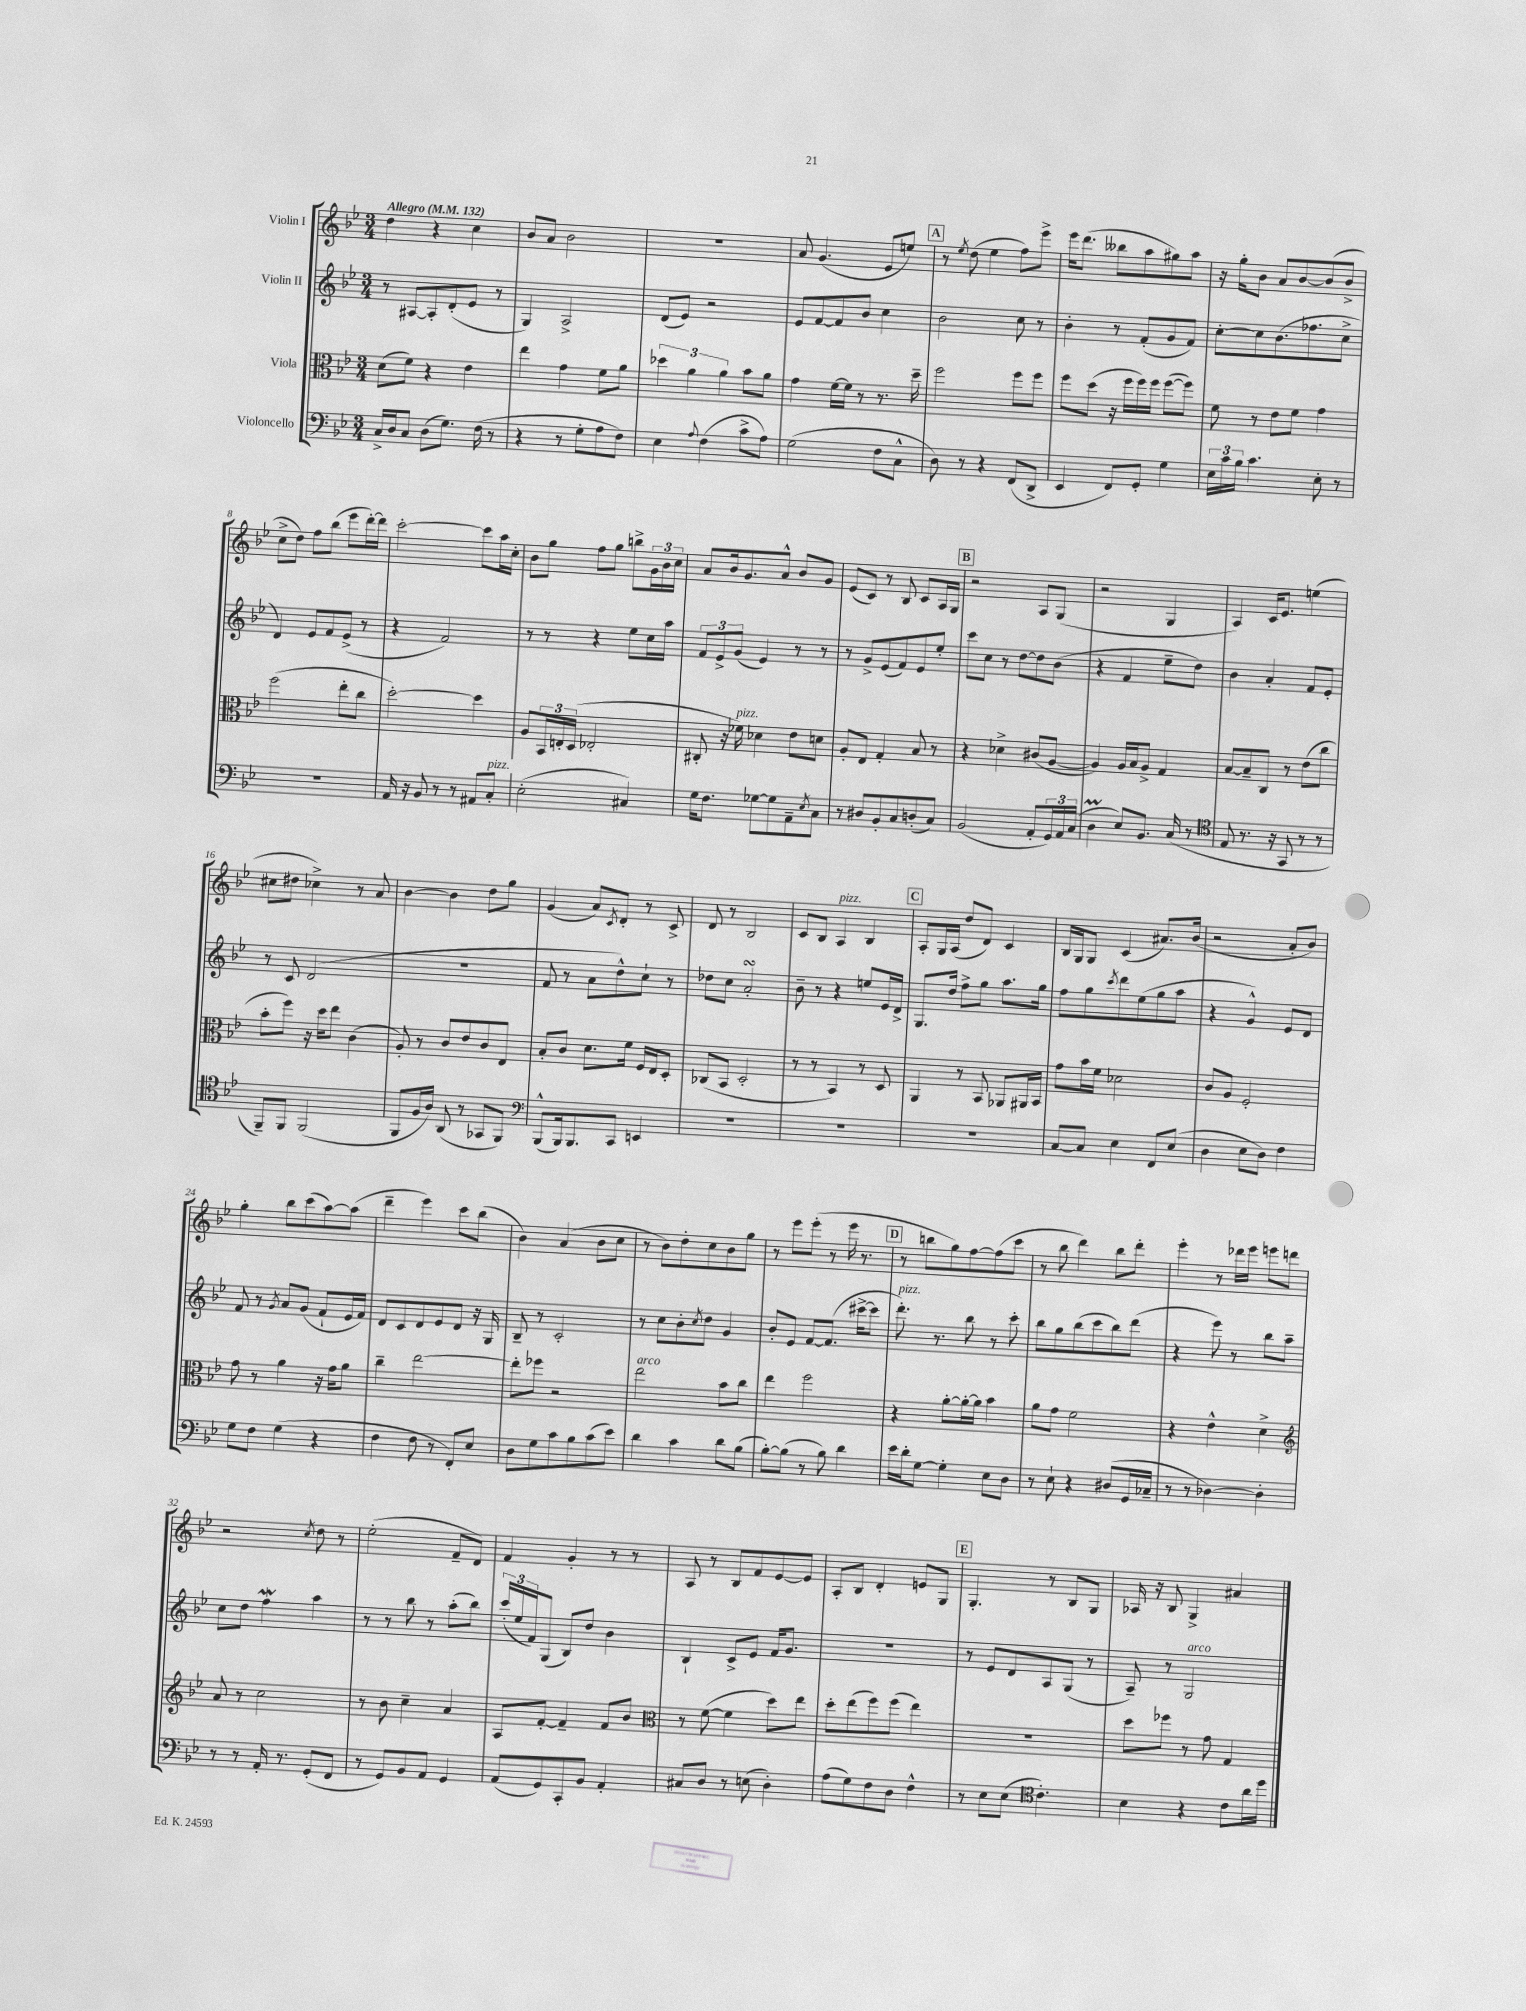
<<
\new StaffGroup <<
\new Staff = "s0" \with { instrumentName = "Violin I" } {
    \clef treble \key bes \major \numericTimeSignature \time 3/4 \tempo "Allegro" 4 = 132
    d''4 r4 c''4 |
    bes'8 a'8 bes'2 |
    R2. |
    a'8 g'4.( ees'8 e''8) |
    \mark \markup { \box "A" } r8 \acciaccatura { ees''8 } d''8( ees''4 f''8) ees'''8-> |
    ees'''16 d'''8.( beses''8 a''8 gis''8) a''8 |
    r16 g''16-. bes'8 a'8 bes'8~ bes'8( bes'8-> |
    c''8-> d''8) f''8 bes''8( ees'''8 d'''16~-.) d'''16 |
    c'''2~-. c'''8 a''16 c''16-. |
    bes'8 g''8 f''8 g''8 b''8-> \tuplet 3/2 { g'16 bes'16 c''16 } |
    a'8 bes'16 g'8. a'8-^ bes'8 g'8 |
    ees'8( c'8) r8 bes8 c'8 a16 g16 |
    \mark \markup { \box "B" } r2 a8 g8( |
    r2 g4 |
    a4) c'16 ees'8. e''4( |
    cis''8 dis''8 ces''4->) r8 a'8 |
    bes'4~ bes'4 d''8 g''8 |
    g'4( a'8) \acciaccatura { c'8 } d'8-. r8 c'8-> |
    d'8 r8 bes2 |
    c'8 bes8 a4^\markup { \italic "pizz." } bes4 |
    \mark \markup { \box "C" } a8-. g16 a16( d''8 d'8) c'4 |
    bes16 g16 g8 c'4( ais'8.) bes'16( |
    r2 a'8-. bes'8) |
    g''4-. bes''8 c'''8( a''8~) a''8( |
    d'''4-- ees'''4) c'''8 bes''8( |
    bes'4) a'4( bes'8 c''8 |
    r8 bes'8) d''8-. c''8 bes'8 g''8 |
    r8 ees'''8 ees'''8-.( r8 ees'''16 r8. |
    \mark \markup { \box "D" } r8 b''8 g''8) f''8~ f''8( c'''8 |
    r8 bes''8 d'''4) bes''8 d'''8-. |
    ees'''4-. r8 des'''16 ees'''16 e'''8 d'''8 |
    r2 \acciaccatura { c''8 } d''8 r8 |
    ees''2-.( f'8-- d'8) |
    f'4 g'4-. r8 r8 |
    a8 r8 bes8 f'8 ees'8~ ees'8 |
    a8-. bes8 d'4-. e'8 g8 |
    \mark \markup { \box "E" } g4.-. r8 bes8 g8 |
    aes16 r16 bes8 g4-> ais'4 \bar "|." |
}
\new Staff = "s1" \with { instrumentName = "Violin II" } {
    \clef treble \key bes \major \numericTimeSignature \time 3/4
    r8 ais8~ ais8-. d'8-.( ees'8 r8 |
    g4) a2-> |
    d'8( ees'8) r2 |
    ees'8 f'8~ f'8 bes'8 c''4 |
    \mark \markup { \box "A" } bes'2 c''8 r8 |
    bes'4-. r8 f'8-.( g'8 f'8) |
    c''8~-. c''8 bes'8.( fes''8. c''8-> |
    d'4) ees'8 f'8 ees'8->( r8 |
    r4 f'2) |
    r8 r8 r4 ees''8 c''16 a''16 |
    \tuplet 3/2 { f'8 ees'8-> g'8( } ees'4) r8 r8 |
    r8 g'8-> ees'8( f'8) ees'8 ees''8-. |
    \mark \markup { \box "B" } c'''8 c''8 r8 d''8~ d''8 bes'8( |
    r4 f'4 ees''8-- d''8) |
    bes'4 a'4-. f'8 ees'8-. |
    r8 c'8 d'2( |
    R2. |
    f'8 r8 a'8 d''8-^) c''8-! r8 |
    des''8 c''8 a'2-.\turn |
    bes'8-- r8 r4 e''8 ees'16 d'16-> |
    \mark \markup { \box "C" } g8. d''16 f''8-> g''8 a''8. g''16 |
    f''8 g''8 \acciaccatura { c'''8 } d'''8 ees''8( g''8 a''8 |
    r4 g'4-^) ees'8 d'8 |
    f'8 r8 \acciaccatura { g'8 } a'8 g'8( f'8-! ees'16 f'16) |
    d'8 c'8 d'8 ees'8 d'8 r16 g16 |
    bes8-- r8 c'2-. |
    r8 c''8 bes'8-. \acciaccatura { c''8 } d''8 g'4 |
    bes'8-. ees'8 f'8~ f'8.( cis'''16~-> cis'''8 |
    \mark \markup { \box "D" } d'''8.-.^\markup { \italic "pizz." }) r8. bes''8 r8 c'''8-. |
    bes''8 g''8 bes''8( c'''8 bes''8) d'''8( |
    r4 ees'''8) r8 bes''8 a''8-- |
    c''8 d''8 f''4\mordent a''4 |
    r8 r8 bes''8 r8 a''8-.( bes''8) |
    \tuplet 3/2 { c'''16-.( ees''16 f'16) } g8( bes8) d''8 bes'4 |
    bes4-! c'8-> ees'8 f'16 g'8. |
    R2. |
    \mark \markup { \box "E" } r8 ees'8 d'8 a8 g8( r8 |
    a8--) r8 g2^\markup { \italic "arco" } \bar "|." |
}
\new Staff = "s2" \with { instrumentName = "Viola" } {
    \clef alto \key bes \major \numericTimeSignature \time 3/4
    d'8( f'8) r4 ees'4 |
    ees''4 g'4 f'8 a'8 |
    \tuplet 3/2 { des''4 a'4 a'4 } bes'8 a'8 |
    g'4 f'16~ f'16 r8 r8. d''16-- |
    \mark \markup { \box "A" } f''2 f''8 f''8 |
    f''8 d''8( r16 f''16 f''16) f''16 f''8~( f''8) |
    f'8 r8 ees'8 f'8 g'4 |
    f''2( ees''8-. c''8 |
    d''2~-.) d''4 |
    a8 \tuplet 3/2 { bes,16 e16-. d16( } ees2-. |
    cis8-. r16 fes'16^\markup { \italic "pizz." }) des'4 ees'8 d'8 |
    a8-. ees8 g4-. bes8 r8 |
    \mark \markup { \box "B" } r4 des'4-> cis'8( a8~ |
    a4) a16 bes16 a8-> g4 |
    bes8~ bes8-- c8 r8 ees'8( c''8 |
    bes'8-. f''8) r16 d''16 ees''8 c'4( |
    a8-.) r8 c'8 ees'8 c'8 ees8 |
    bes8-. c'8 d'8. f'16 f16 ees16 d8-. |
    ces8( bes,8 d2-. |
    r8 r8 bes,4) r8 d8 |
    \mark \markup { \box "C" } a,4 r8 bes,8 aes,8 ais,16 bes,16 |
    g'8 bes'16 f'16 des'2 |
    c'8 a8 f2-. |
    g'8 r8 a'4 r16 g'16 a'8 |
    c''4-- ees''2~ |
    ees''8-. fes''8 r2 |
    ees''2^\markup { \italic "arco" } bes'8 c''8 |
    ees''4 f''2 |
    \mark \markup { \box "D" } r4 a'8~-. a'16~-. a'16 bes'4 |
    a'8 g'8 f'2 |
    r4 ees'4-^ d'4-> |
    \clef treble a'8 r8 c''2 |
    r8 bes'8 c''4-- a'4 |
    a8 f'8~-. f'4-- f'8 bes'8 |
    \clef alto r8 f'8~( f'4 d''8) ees''8 |
    d''8-. ees''8( f''8) f''8( ees''4) |
    \mark \markup { \box "E" } R2. |
    d''8 fes''8 r8 g'8 g4 \bar "|." |
}
\new Staff = "s3" \with { instrumentName = "Violoncello" } {
    \clef bass \key bes \major \numericTimeSignature \time 3/4
    c16-> d16 c8 d8( g8.) f16( r8 |
    r4 r8 g8-. a8 f8) |
    ees4 \appoggiatura { a8 } f4( c'8-> a8) |
    g2( f8 c8-^ |
    \mark \markup { \box "A" } d8) r8 r4 f,8( d,8-> |
    ees,4 f,8) g,8-. g4 |
    \tuplet 3/2 { ees16 c'16 bes16 } c'4. ees8-. r8 |
    R2. |
    a,16 r16 bes,8 r8 r8 ais,8 c8-.^\markup { \italic "pizz." } |
    ees2-.( cis4) |
    g16 f8. ges8~ ges8 a,8-- \acciaccatura { ees8 } c8 |
    r8 dis8 bes,8-. c8 d8-.( c8) |
    \mark \markup { \box "B" } bes,2( a,8-. \tuplet 3/2 { g,16) a,16 c16( } |
    d4\prall ees8) bes,8. c16( r8 |
    \clef tenor ees8 r8. r16 g,8 r8 r8 |
    f,8--) f,8 f,2( |
    f,8 f16 a16) a,8( r8 ges,8 f,8) |
    \clef bass bes,,8-^( bes,,16) bes,,8. c,8 e,4 |
    R2. |
    R2. |
    \mark \markup { \box "C" } R2. |
    c8~ c8 ees4 f,8 ees8( |
    d4 ees8 d8) f4 |
    g8 f8 g4( r4 |
    f4 f8 r8 f,8-.) ees8 |
    d8 g8 c'8 bes8 c'8( ees'8) |
    d'4 c'4 d'8 bes8( |
    bes8~-.) bes8( r8 bes8) d'4 |
    \mark \markup { \box "D" } ees'16 d'16-. g8~ g4-. ees8 d8 |
    r8 ees8-! r4 dis8( g,16 ces16-- |
    r8 r8 des4~) des4-. |
    r8 r8 a,16-. r8. g,8-.( f,8 |
    r8 g,8) bes,8 a,8 g,4 |
    a,8( g,8) c,8-. bes,8 a,4-. |
    cis8 d8 r8 e8( d4-.) |
    a8( g8) f8 d8 f4-^ |
    \mark \markup { \box "E" } r8 ees8 ees8( \clef tenor c'4.-.) |
    bes4 r4 c'8 a'16 d''16 \bar "|." |
}
>>
>>
